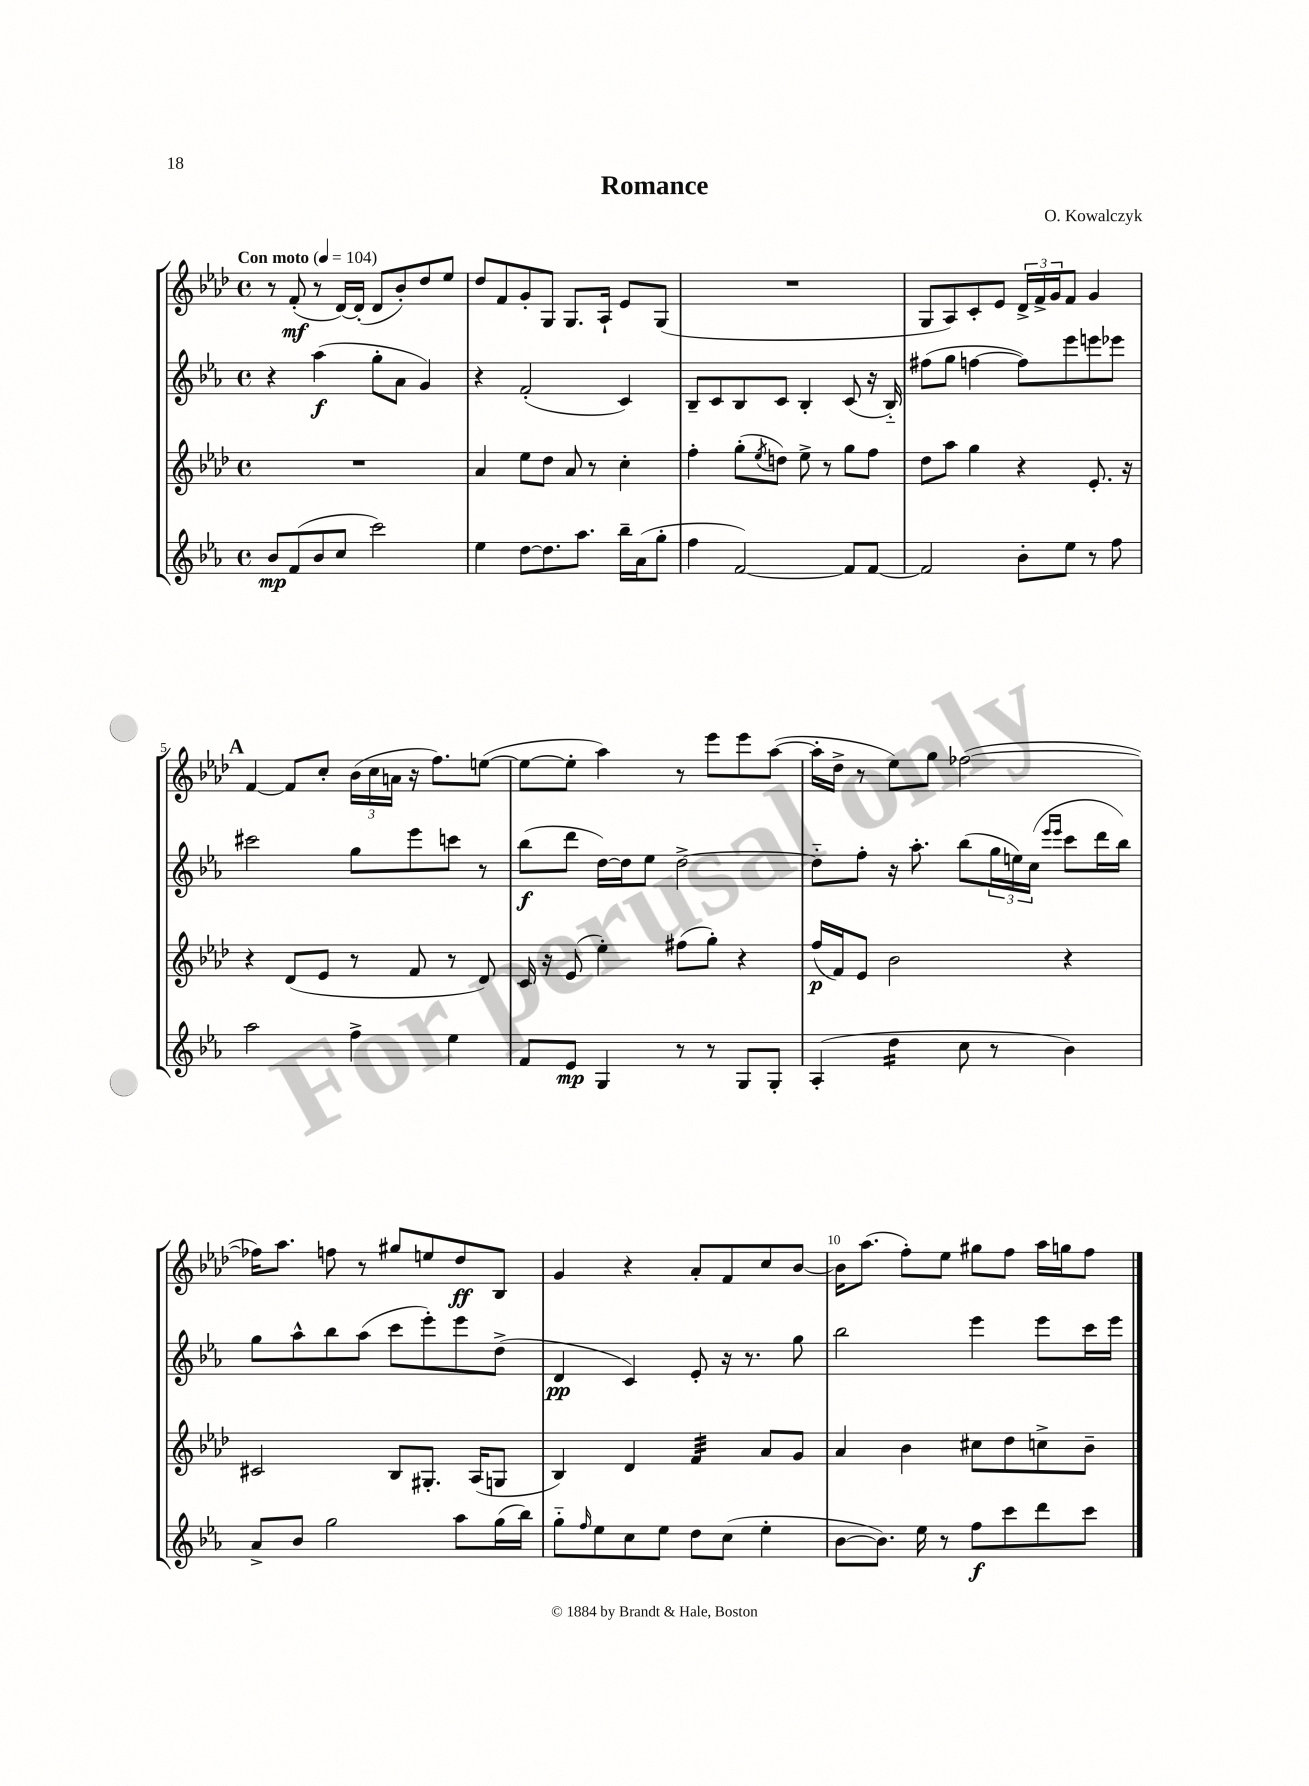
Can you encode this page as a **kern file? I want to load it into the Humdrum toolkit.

**kern	**kern	**kern	**kern
*staff4	*staff3	*staff2	*staff1
*clefG2	*clefG2	*clefG2	*clefG2
*k[b-e-a-]	*k[b-e-a-d-]	*k[b-e-a-]	*k[b-e-a-d-]
*M4/4	*M4/4	*M4/4	*M4/4
*met(c)	*met(c)	*met(c)	*met(c)
*MM104	*MM104	*MM104	*MM104
8b-	1r	4r	8r
(8f	.	.	(8f'
8b-	.	(4aa-	8r
8cc	.	.	[16d-)
.	.	.	(16d-']
2ccc)	.	8gg'	8d-
.	.	8a-	8b-')
.	.	4g)	8dd-
.	.	.	8ee-
=	=	=	=
4ee-	4a-	4r	8dd-
.	.	.	8f
[8dd	8ee-	(2f'	8g'
8.dd]	8dd-	.	8G
.	8a-	.	8.G
8.aa-	.	.	.
.	8r	.	.
.	.	.	16A-`
16bb-~	4cc'	4c)	8e-
(16a-	.	.	.
8gg'	.	.	(8G
=	=	=	=
4ff	4ff'	8B-~	1r
.	.	8c	.
[2f)	(8gg'	8B-	.
.	8qee-	.	.
.	8dd)	8c	.
.	8ee-^	4B-'	.
.	8r	.	.
8f]	8gg	(8c	.
[8f	8ff	16r	.
.	.	16B-'~)	.
=	=	=	=
2f]	8dd-	(8ff#	8G
.	8aa-	8gg	8A-)
.	4gg	[4ff	8c'
.	.	.	8e-
8b-'	4r	8ff])	24d-^
.	.	.	24f^
.	.	.	24g
8ee-	.	8eee-	8f
8r	8.e-'	8eee	4g
8ff	.	8eee-	.
.	16r	.	.
=	=	=	=
2aa-	4r	2ccc#	[4f
.	(8d-	.	8f]
.	8e-	.	8cc'
4ff^	8r	8gg	(24b-
.	.	.	24cc
.	.	.	24a
.	8f	8eee-	16r
.	.	.	8.ff)
4ee-	8r	8ccc	.
.	8d-)	8r	([8ee
=	=	=	=
8f	16c	(8bb-	8ee_
.	16r	.	.
8e-	(8e-	8ddd	8ee']
4G	4ee-')	[16dd)	4aa-)
.	.	16dd]	.
.	.	8ee-	.
8r	(8ff#	[2dd^	8r
8r	8gg')	.	8eee-
8G	4r	.	8eee-
8G'	.	.	([8aa-
=	=	=	=
(4A-'	(16ff	8dd'~]	16aa-']
.	16f)	.	16dd-^
.	8e-	8ff'	8r
4dd	2b-	16r	8ee-)
.	.	8.aa-'	.
.	.	.	8gg
8cc	.	(8bb-	([2ff-
8r	.	24gg	.
.	.	24ee)	.
.	.	(24cc	.
.	.	16qqeee-	.
.	.	16qqeee-	.
4b-)	4r	8ccc	.
.	.	16ddd	.
.	.	16bb-)	.
=	=	=	=
8a-^	2c#	8gg	16ff-])
.	.	.	8.aa-
8b-	.	8aa-^^	.
2gg	.	8bb-	8ff
.	.	(8aa-	8r
.	8B-	8ccc	8gg#
.	8.G#'	8eee-')	8ee
8aa-	.	8eee-	8dd-
.	(16A-	.	.
(16gg	8G	(8dd^	8B-
16bb-)	.	.	.
=	=	=	=
8gg'~	4B-)	4d	4g
16qqff	.	.	.
8ee-	.	.	.
8cc	4d-	4c)	4r
8ee-	.	.	.
8dd	4f	8e-'	8a-'
(8cc	.	16r	8f
.	.	8.r	.
4ee-'	8a-	.	8cc
.	8g	8gg	[8b-
=	=	=	=
[8b-	4a-	2bb-	16b-]
.	.	.	(8.aa-
8.b-])	.	.	.
.	4b-	.	8ff')
16ee-	.	.	.
8r	.	.	8ee-
8ff	8cc#	4eee-	8gg#
8ccc	8dd-	.	8ff
8ddd	8cc^	8eee-	16aa-
.	.	.	16gg
8ccc	8b-~	16ccc	8ff
.	.	16eee-	.
==	==	==	==
*-	*-	*-	*-
